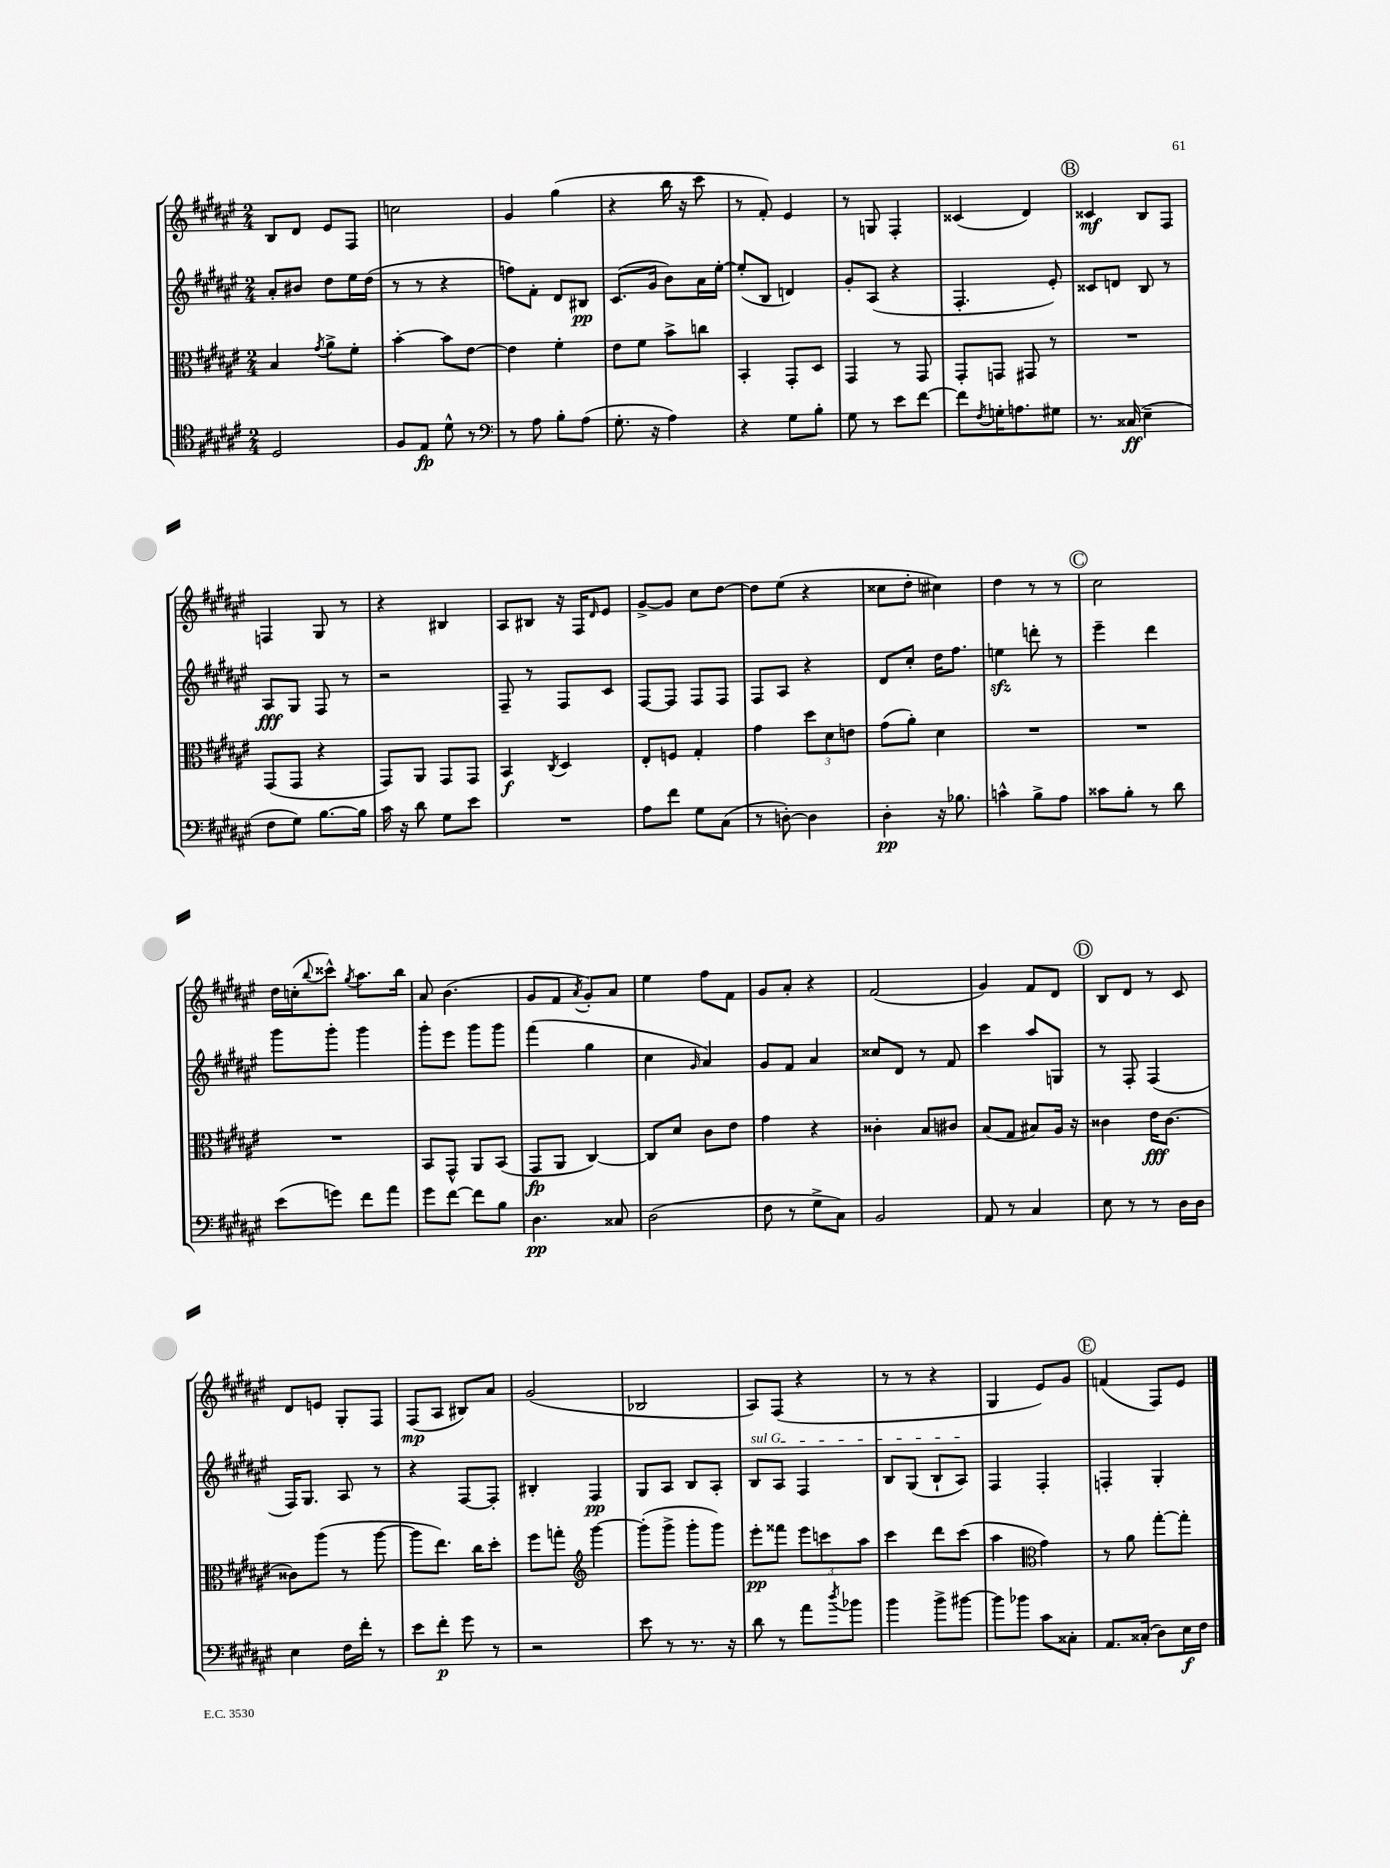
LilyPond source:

<<
\new StaffGroup <<
\new Staff = "s0" {
    \clef treble \key fis \major \numericTimeSignature \time 2/4
    b8 dis'8 eis'8 fis8 |
    c''2 |
    gis'4 gis''4( |
    r4 b''16 r16 cis'''8 |
    r8 fis'8-.) eis'4 |
    r8 g8 fis4-. |
    cisis'4( dis'4) |
    \mark \markup { \circle "B" } cisis'4\mf b8 fis8 |
    f4 gis8 r8 |
    r4 bis4 |
    ais8 bis8 r16 fis16 \grace { dis'16 } eis'8 |
    gis'8~-> gis'8 cis''8 dis''8~ |
    dis''8 eis''8( r4 |
    cisis''8 dis''8-. cis''4) |
    dis''4 r8 r8 |
    \mark \markup { \circle "C" } cis''2 |
    dis''16 c''16-.( \appoggiatura { b''8 } cisis'''8-^) \acciaccatura { gis''8 } ais''8. b''16 |
    ais'8 b'4.( |
    gis'8 fis'8 \acciaccatura { ais'8 } gis'8-.) ais'8 |
    eis''4 fis''8 fis'8 |
    gis'8 ais'8-. r4 |
    fis'2( |
    gis'4) fis'8 dis'8 |
    \mark \markup { \circle "D" } b8 dis'8 r8 cis'8 |
    dis'8 e'8 gis8-. fis8 |
    fis8\mp( ais8 bis8) ais'8 |
    gis'2( |
    bes2 |
    ais8) fis8( r4 |
    r8 r8 r4 |
    gis4 eis'8) gis'8 |
    \mark \markup { \circle "E" } f'4( fis8) eis'8 \bar "|." |
}
\new Staff = "s1" {
    \clef treble \key fis \major \numericTimeSignature \time 2/4
    ais'8-. bis'8 dis''8 eis''16 dis''16( |
    r8 r8 r4 |
    f''8) fis'8-. dis'8 bis8\pp |
    cis'8.( gis'16 b'8) ais'16 eis''16~-. |
    eis''8-.( b8 d'4) |
    gis'8-. ais8( r4 |
    fis4.-. eis'8-.) |
    \mark \markup { \circle "B" } cisis'8 d'8 b8 r8 |
    ais8\fff gis8 fis8 r8 |
    r2 |
    fis8-- r8 fis8 cis'8 |
    fis8~ fis8 fis8 fis8 |
    fis8 ais8 r4 |
    dis'8 cis''8-. dis''16 fis''8. |
    e''4\sfz d'''8-. r8 |
    \mark \markup { \circle "C" } eis'''4-- dis'''4 |
    gis'''8 gis'''8-. gis'''4 |
    gis'''8-. eis'''8 gis'''8 gis'''8 |
    fis'''4( gis''4 |
    cis''4 \grace { gis'16 } ais'4) |
    gis'8 fis'8 ais'4 |
    cisis''8 dis'8 r8 fis'8 |
    cis'''4 ais''8 g8 |
    \mark \markup { \circle "D" } r8 fis8-. fis4( |
    fis16) gis8. ais8 r8 |
    r4 fis8~ fis8-. |
    bis4-. fis4\pp |
    gis8 ais8 b8 ais8-. |
    \once \override TextSpanner.bound-details.left.text = \markup { \italic "sul G" } b8\startTextSpan ais8 fis4 |
    b8 gis8( b8-! ais8\stopTextSpan) |
    fis4 fis4-. |
    \mark \markup { \circle "E" } f4-. gis4-. \bar "|." |
}
\new Staff = "s2" {
    \clef alto \key fis \major \numericTimeSignature \time 2/4
    b4 \acciaccatura { gis'8 } ais'8-> fis'8-. |
    b'4~-. b'8 eis'8~ |
    eis'4 fis'4-. |
    eis'8 fis'8 b'8-> c''8 |
    b,4-. gis,8-. dis8 |
    gis,4 r8 gis,8 |
    gis,8-. g,8 gis,8 r8 |
    \mark \markup { \circle "B" } R2 |
    gis,8( gis,8 r4 |
    gis,8) ais,8 gis,8 gis,8 |
    b,4\f \acciaccatura { cis8 } dis4 |
    eis8-. f8 gis4-. |
    gis'4 \tuplet 3/2 { dis''8 dis'8 e'8 } |
    gis'8( ais'8-.) dis'4 |
    R2 |
    \mark \markup { \circle "C" } R2 |
    R2 |
    b,8 gis,8-^ ais,8 b,8( |
    gis,8\fp ais,8 cis4~) |
    cis8 dis'8 cis'8 eis'8 |
    gis'4 r4 |
    cisis'4-. b8 cis'8 |
    b8( gis8 bis8) ais16 r16 |
    \mark \markup { \circle "D" } cisis'4 eis'16\fff cisis'8.~ |
    cisis'8 ais''8( r8 ais''8~ |
    ais''8 eis''8.) cis''16 dis''8-. |
    fis''8 g''8-. \clef treble gis'''4~ |
    gis'''8-.( gis'''8-> gis'''8-. gis'''8) |
    eis'''8-.\pp fisis'''8 \tuplet 3/2 { eis'''8 c'''8 ais''8 } |
    cis'''4 dis'''8 cis'''8( |
    ais''4 \clef alto gis'4) |
    \mark \markup { \circle "E" } r8 ais'8 gis''8~-. gis''8-. \bar "|." |
}
\new Staff = "s3" {
    \clef tenor \key fis \major \numericTimeSignature \time 2/4
    dis2 |
    fis8 eis8\fp dis'8-^ r8 |
    \clef bass r8 ais8 b8-. ais8( |
    gis8.-. r16 ais4) |
    r4 gis8 b8-. |
    gis8 r8 eis'8 fis'8~ |
    fis'8 \acciaccatura { fis8 } g16-. a8. gis8 |
    \mark \markup { \circle "B" } r8. cisis16\ff( eis4-- |
    fis8 gis8) b8.~ b16 |
    cis'16 r16 dis'8 gis8 eis'8 |
    R2 |
    ais8 fis'8 gis8 cis8( |
    r8 d8~-.) d4 |
    dis4-.\pp r16 bes8. |
    c'4-^ b8-> ais8 |
    \mark \markup { \circle "C" } cisis'8 b8-. r8 dis'8 |
    eis'8( g'8) fis'8 ais'8 |
    gis'8 fis'8~ fis'8 b8 |
    dis4.\pp cisis8 |
    dis2( |
    fis8 r8 gis8-> cis8) |
    b,2 |
    ais,8 r8 cis4 |
    \mark \markup { \circle "D" } eis8 r8 r8 dis16 dis16 |
    eis4 fis16 fis'16-. r8 |
    eis'8 fis'8-.\p gis'8 r8 |
    r2 |
    eis'8 r8 r8. r16 |
    dis'8 r8 ais'8 \acciaccatura { dis''8 } bes'8 |
    b'4 b'8-> bis'8~ |
    bis'8 bes'8 cis'8 cisis8-. |
    \mark \markup { \circle "E" } ais,8. cisis16-.( dis8) eis16\f fis16 \bar "|." |
}
>>
>>
\layout { \context { \Score \remove "Bar_number_engraver" } }
